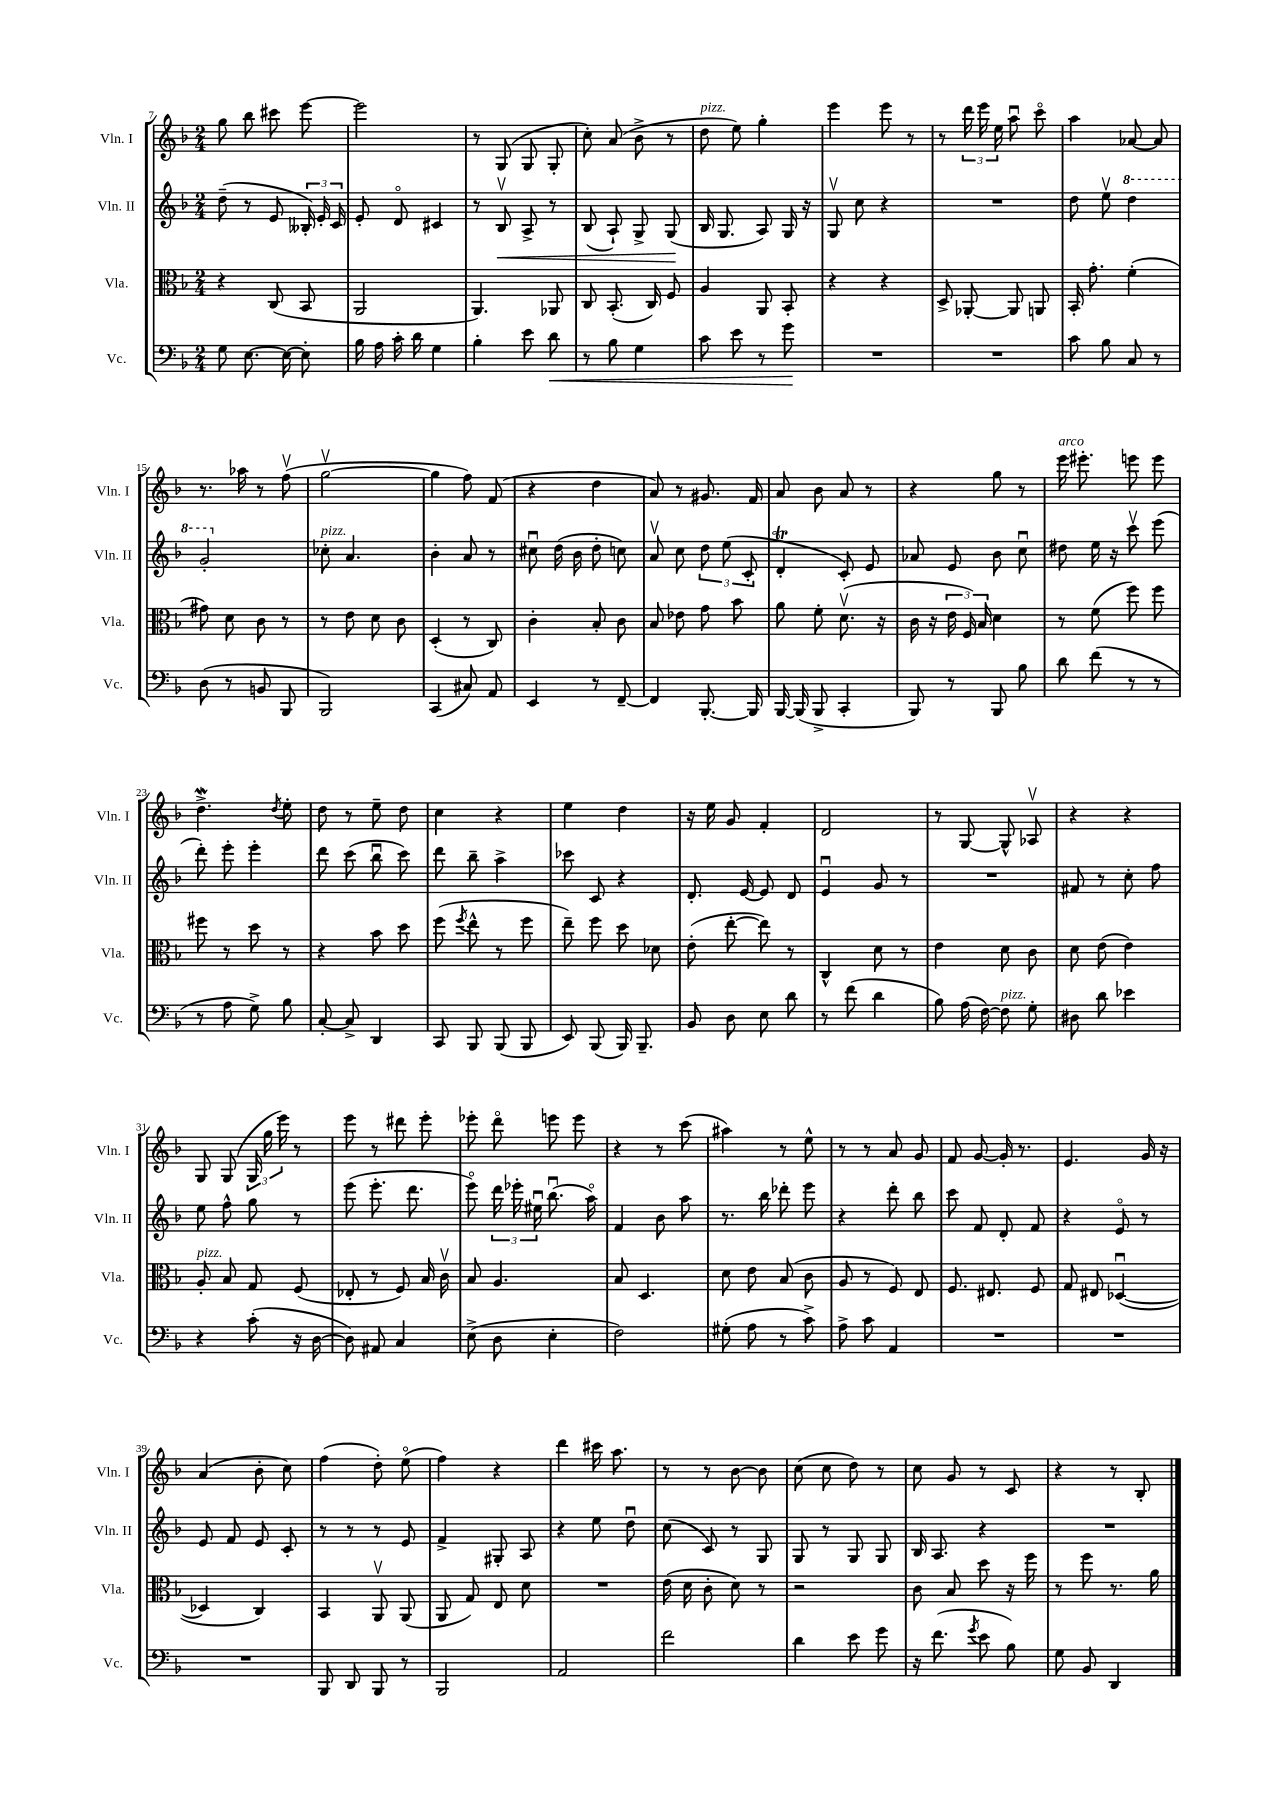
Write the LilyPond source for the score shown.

<<
\new StaffGroup <<
\new Staff = "s0" \with { instrumentName = "Vln. I" shortInstrumentName = "Vln. I" } {
    \clef treble \key f \major \numericTimeSignature \time 2/4
    \autoBeamOff g''8 bes''8 cis'''8 e'''8~ |
    e'''2 |
    r8 g8( g8 g8-. |
    c''8-.) a'8( bes'8-> r8 |
    d''8^\markup { \italic "pizz." } e''8) g''4-. |
    e'''4 e'''8 r8 |
    r8 \tuplet 3/2 { d'''16 e'''16 e''16 } a''8\downbow c'''8\flageolet |
    a''4 aes'8~ aes'8 |
    r8. aes''16 r8 f''8\upbow( |
    g''2~\upbow |
    g''4 f''8) f'8( |
    r4 d''4 |
    a'8) r8 gis'8. f'16 |
    a'8 bes'8 a'8 r8 |
    r4 g''8 r8 |
    e'''16^\markup { \italic "arco" } eis'''8.-. e'''8 e'''8 |
    d''4.->\mordent \acciaccatura { d''8 } e''8-. |
    d''8 r8 e''8-- d''8 |
    c''4 r4 |
    e''4 d''4 |
    r16 e''16 g'8 f'4-. |
    d'2 |
    r8 g8~ g8-^ aes8\upbow |
    r4 r4 |
    g8 g8( \tuplet 3/2 { g16 g''16 e'''16) } r8 |
    e'''8 r8 dis'''8 e'''8-. |
    ees'''8-. d'''8\flageolet e'''8 e'''8 |
    r4 r8 c'''8( |
    ais''4) r8 e''8-^ |
    r8 r8 a'8 g'8 |
    f'8 g'8~ g'16-. r8. |
    e'4. g'16 r16 |
    a'4( bes'8-. c''8) |
    f''4( d''8-.) e''8\flageolet( |
    f''4) r4 |
    d'''4 cis'''16 a''8. |
    r8 r8 bes'8~ bes'8 |
    c''8( c''8 d''8) r8 |
    c''8 g'8 r8 c'8 |
    r4 r8 bes8-. \bar "|." |
}
\new Staff = "s1" \with { instrumentName = "Vln. II" shortInstrumentName = "Vln. II" } {
    \clef treble \key f \major \numericTimeSignature \time 2/4
    \autoBeamOff d''8--( r8 e'8 \tuplet 3/2 { beses16-.) e'16-. c'16 } |
    e'8-. d'8\flageolet cis'4 |
    r8 bes8\upbow\< a8-> r8 |
    bes8( a8-!) g8-> g8\!( |
    bes16 g8. a8) g16 r16 |
    g8\upbow c''8 r4 |
    R2 |
    d''8 e''8\upbow \ottava #1 d'''4 |
    g''2-. \ottava #0 |
    ces''8-.^\markup { \italic "pizz." } a'4. |
    bes'4-. a'8 r8 |
    cis''8\downbow d''16( bes'16 d''8-. c''8) |
    a'8\upbow c''8 \tuplet 3/2 { d''8 e''8( c'8-. } |
    d'4-.\trill c'8-.) e'8 |
    aes'8 e'8 bes'8 c''8\downbow |
    dis''8 e''16 r16 c'''8\upbow e'''8( |
    d'''8-.) e'''8-. e'''4-. |
    d'''8 c'''8( bes''8\downbow c'''8) |
    d'''8 bes''8-- a''4-> |
    ces'''8 c'8 r4 |
    d'8.-. e'16~ e'8 d'8 |
    e'4\downbow g'8 r8 |
    R2 |
    fis'8 r8 c''8-. f''8 |
    e''8 f''8-^ g''8 r8 |
    e'''8( e'''8.-. d'''8. |
    e'''8\flageolet) \tuplet 3/2 { d'''16 ees'''16-. eis''16\downbow } bes''8.\downbow( a''16\flageolet) |
    f'4 bes'8 a''8 |
    r8. bes''16 des'''8-. e'''8 |
    r4 d'''8-. bes''8 |
    c'''8 f'8 d'8-. f'8 |
    r4 e'8\flageolet r8 |
    e'8 f'8 e'8 c'8-. |
    r8 r8 r8 e'8 |
    f'4-> gis8-. a8 |
    r4 e''8 d''8\downbow |
    c''8( c'8) r8 g8 |
    g8 r8 g8 g8 |
    bes16 a8. r4 |
    R2 \bar "|." |
}
\new Staff = "s2" \with { instrumentName = "Vla." shortInstrumentName = "Vla." } {
    \clef alto \key f \major \numericTimeSignature \time 2/4
    \autoBeamOff r4 c8( bes,8 |
    a,2 |
    a,4.) aes,8 |
    c8 bes,8.-.( c16) f8 |
    a4 a,8 bes,8-. |
    r4 r4 |
    d8-> aes,8~-. aes,8 a,8 |
    bes,16-. g'8.-. f'4-.( |
    gis'8) d'8 c'8 r8 |
    r8 e'8 d'8 c'8 |
    d4-.( r8 c8) |
    c'4-. bes8-. c'8 |
    bes8 ees'8 g'8 bes'8 |
    a'8 f'8-. d'8.\upbow( r16 |
    c'16 r16 \tuplet 3/2 { e'16 f16) bes16 } d'4 |
    r8 f'8( f''8) f''8 |
    fis''8 r8 d''8 r8 |
    r4 bes'8 d''8 |
    f''8( \acciaccatura { f''8 } e''8-^ r8 f''8 |
    e''8--) f''8 d''8 des'8 |
    e'8-.( e''8~-. e''8) r8 |
    c4-^ d'8 r8 |
    e'4 d'8 c'8 |
    d'8 e'8( e'4) |
    a8-.^\markup { \italic "pizz." } bes8 g8 f8( |
    ees8-. r8 f8) bes16 c'16\upbow |
    bes8 a4. |
    bes8 d4. |
    d'8 e'8 bes8( c'8 |
    a8 r8 f8) e8 |
    f8. eis8. f8 |
    g8 eis8 des4~\downbow( |
    des4 c4) |
    bes,4 a,8\upbow a,8( |
    a,8 g8) e8 d'8 |
    R2 |
    e'16( d'16 c'8-. d'8) r8 |
    r2 |
    c'8 bes8 d''8 r16 f''16 |
    r8 f''8 r8. a'16 \bar "|." |
}
\new Staff = "s3" \with { instrumentName = "Vc." shortInstrumentName = "Vc." } {
    \clef bass \key f \major \numericTimeSignature \time 2/4
    \autoBeamOff g8 e8.~ e16~ e8-. |
    bes16 a16 c'16-. d'16 g4 |
    bes4-. e'8 d'8\< |
    r8 bes8 g4 |
    c'8 e'8 r8 g'8\! |
    R2 |
    R2 |
    c'8 bes8 c8 r8 |
    d8( r8 b,8 bes,,8 |
    bes,,2) |
    c,4( cis8) a,8 |
    e,4 r8 f,8~-- |
    f,4 bes,,8.~-. bes,,16 |
    bes,,16~ bes,,16( bes,,8-> c,4-. |
    bes,,8) r8 bes,,8 bes8 |
    d'8 f'8( r8 r8 |
    r8 a8 g8->) bes8 |
    c8~-. c8-> d,4 |
    c,8 bes,,8 bes,,8( bes,,8 |
    e,8) bes,,8( bes,,16) bes,,8.-- |
    bes,8 d8 e8 d'8 |
    r8 f'8( d'4 |
    bes8) a16( f16~) f8^\markup { \italic "pizz." } g8-. |
    dis8 d'8 ees'4 |
    r4 c'8-.( r16 d16~ |
    d8) ais,8 c4 |
    e8->( d8 e4-. |
    f2) |
    gis8-.( a8 r8 c'8->) |
    a8-> c'8 a,4 |
    R2 |
    R2 |
    R2 |
    bes,,8 d,8 bes,,8 r8 |
    bes,,2 |
    a,2 |
    f'2 |
    d'4 e'8 g'8 |
    r16 f'8.( \acciaccatura { g'8 } e'8 bes8) |
    g8 bes,8 d,4 \bar "|." |
}
>>
>>
\layout { \context { \Score currentBarNumber = #7 } }
